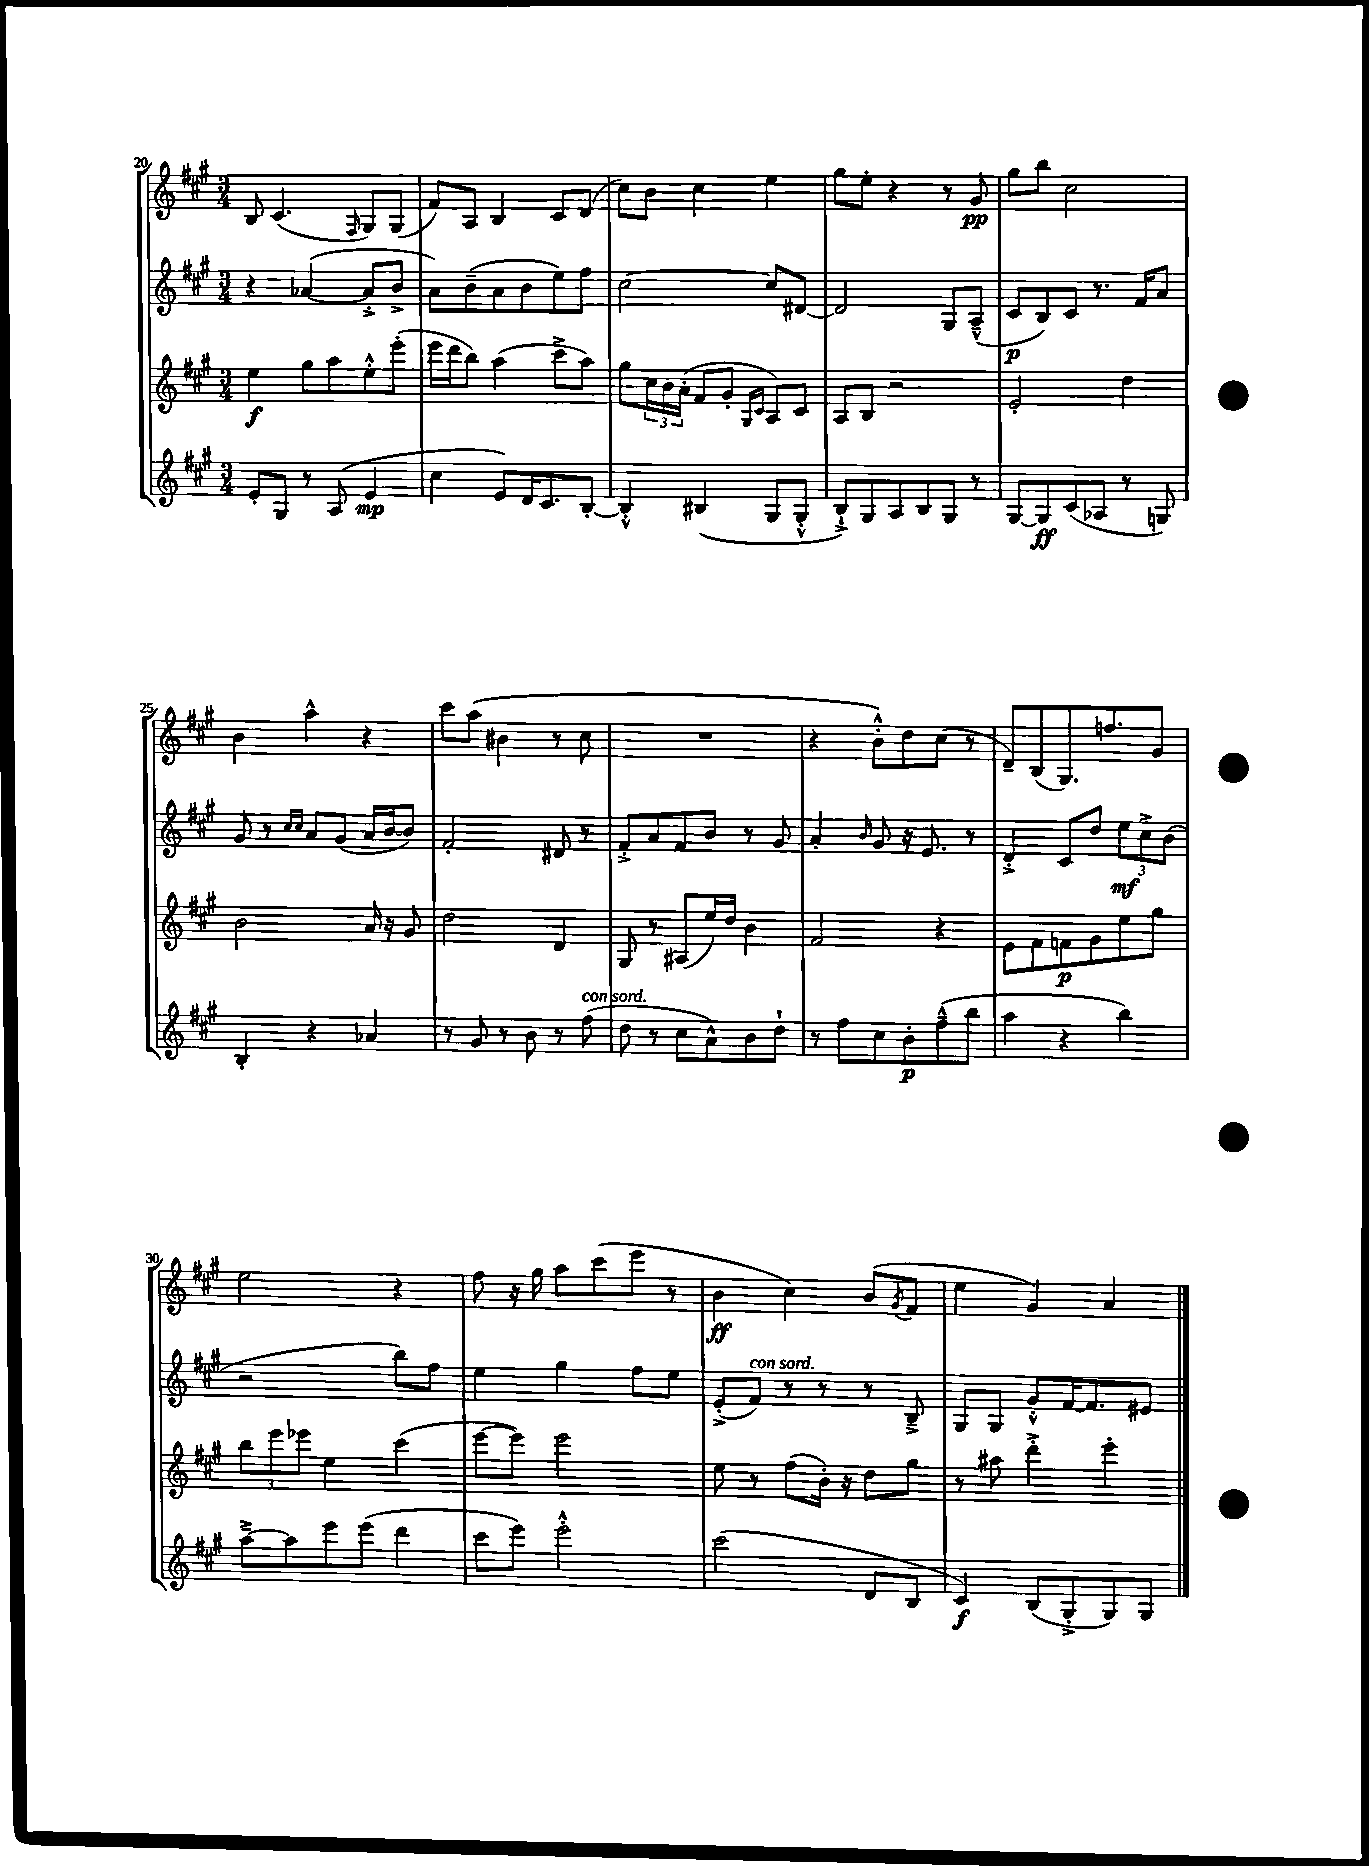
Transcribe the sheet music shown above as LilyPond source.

<<
\new StaffGroup <<
\new Staff = "s0" {
    \clef treble \key a \major \numericTimeSignature \time 3/4
    b8 cis'4.( \grace { fis16 } gis8) gis8( |
    fis'8) a8 b4 cis'8 d'8( |
    cis''8) b'8 cis''4 e''4 |
    gis''8 e''8-. r4 r8 gis'8\pp |
    gis''8 b''8 cis''2 |
    b'4 a''4-^ r4 |
    cis'''8 a''8( bis'4 r8 cis''8 |
    R2. |
    r4 b'8-.-^) d''8 cis''8( r8 |
    d'8--) b8( gis8.) f''8. gis'8 |
    e''2 r4 |
    fis''8 r16 gis''16 a''8 cis'''8( e'''8 r8 |
    b'4\ff cis''4) b'8( \acciaccatura { gis'8 } fis'8 |
    e''4 gis'4) a'4 \bar "|." |
}
\new Staff = "s1" {
    \clef treble \key a \major \numericTimeSignature \time 3/4
    r4 aes'4~( aes'8-.-> b'8-> |
    a'8) b'8--( a'8 b'8 e''8) fis''8 |
    cis''2~ cis''8 dis'8~ |
    dis'2 gis8 a8---^( |
    cis'8\p b8) cis'8 r8. fis'16 a'8 |
    gis'8 r8 \grace { cis''16 cis''16 } a'8 gis'8( a'16 b'16~ b'8) |
    fis'2-. dis'8 r8 |
    fis'8-.-> a'8 fis'8 b'8 r8 gis'8 |
    a'4-. \grace { b'16 } gis'8 r16 e'8. r8 |
    d'4-.-> cis'8 d''8 \tuplet 3/2 { e''8\mf cis''8-> b'8( } |
    r2 b''8) fis''8 |
    e''4 gis''4 fis''8 e''8 |
    e'8-.->( fis'8^\markup { \italic "con sord." }) r8 r8 r8 b8---> |
    gis8 gis8 gis'8-.-^ fis'16~ fis'8. eis'8 \bar "|." |
}
\new Staff = "s2" {
    \clef treble \key a \major \numericTimeSignature \time 3/4
    e''4\f gis''8 a''8 e''8-.-^ e'''8-.( |
    e'''16 d'''16 b''8) a''4( cis'''8-> a''8) |
    gis''8 \tuplet 3/2 { cis''16 b'16 a'16-.( } fis'8 gis'8-. \grace { gis16 cis'16 } a8) cis'8 |
    a8 b8 r2 |
    e'2-. d''4 |
    b'2 a'16 r16 gis'8 |
    d''2 d'4 |
    gis8 r8 ais8( e''16) d''16 b'4 |
    fis'2 r4 |
    e'8 fis'8 f'8\p gis'8 e''8 gis''8 |
    \tuplet 3/2 { b''8 e'''8 ees'''8 } e''4 cis'''4( |
    e'''8~ e'''8) e'''2 |
    e''8 r8 fis''8( b'16-.) r16 d''8 gis''8 |
    r8 ais''8 d'''4-.-> e'''4-. \bar "|." |
}
\new Staff = "s3" {
    \clef treble \key a \major \numericTimeSignature \time 3/4
    e'8-. gis8 r8 a8( e'4\mp |
    cis''4 e'8) d'16 cis'8. b8~-. |
    b4-.-^ bis4( gis8 gis8-.-^ |
    b8-!->) gis8 a8 b8 gis8 r8 |
    gis8~ gis8\ff cis'8( aes8 r8 g8) |
    b4-. r4 aes'4 |
    r8 gis'8 r8 b'8 r8 fis''8^\markup { \italic "con sord." }( |
    d''8 r8 cis''8 a'8-^) b'8 d''8-! |
    r8 fis''8 cis''8 b'8-.\p fis''8---^( b''8 |
    a''4 r4 b''4) |
    a''8~---> a''8 e'''8 e'''8( d'''4 |
    cis'''8 e'''8) e'''2-.-^ |
    cis'''2( d'8 b8 |
    cis'4\f) b8( gis8-.-> gis8) gis8 \bar "|." |
}
>>
>>
\layout { \context { \Score currentBarNumber = #20 } }
